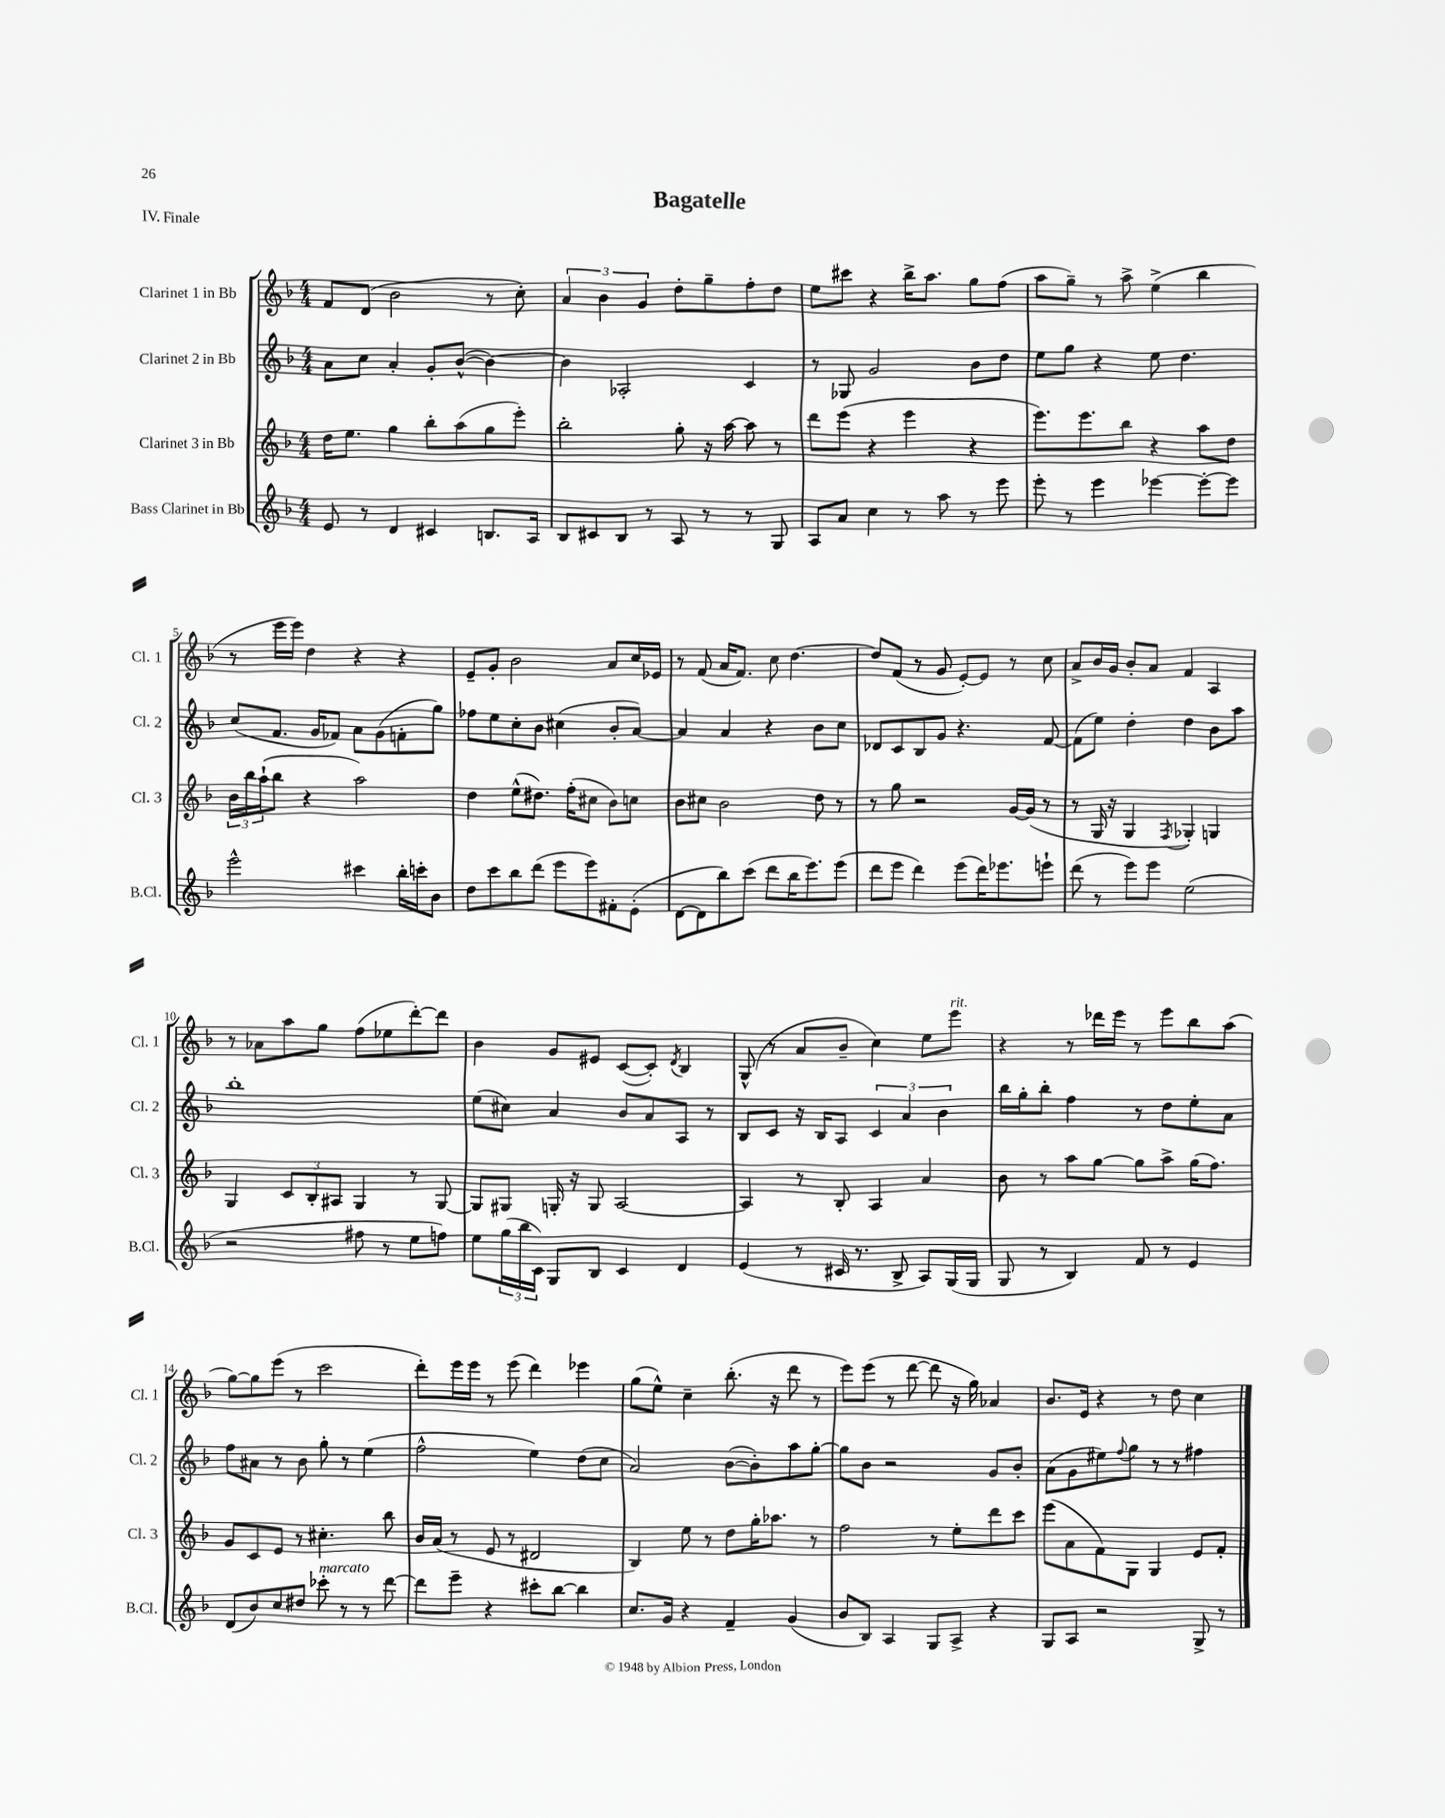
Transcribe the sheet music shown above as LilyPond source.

\header { title = "Bagatelle" piece = "IV. Finale" }
<<
\new StaffGroup <<
\new Staff = "s0" \with { instrumentName = "Clarinet 1 in Bb" shortInstrumentName = "Cl. 1" } {
    \clef treble \key f \major \numericTimeSignature \time 4/4
    f'8 d'8( bes'2 r8 c''8-.) |
    \tuplet 3/2 { a'4 bes'4 g'4 } d''8-. g''8-- f''8-. d''8 |
    e''8 cis'''8 r4 bes''16-> a''8. g''8 f''8( |
    a''8 g''8--) r8 a''8-> e''4->( bes''4 |
    r8 e'''16 e'''16) d''4 r4 r4 |
    e'8-- g'8-. bes'2 a'8 c''16 ees'16 |
    r8 f'8( a'16 f'8.) c''8 d''4.~ |
    d''8 f'8( r8 g'8 e'8~-.) e'8 r8 c''8 |
    a'8-> bes'16 g'16 bes'8-. a'8 f'4 a4 |
    r8 aes'8 a''8 g''8 f''8( ees''8 d'''8~-.) d'''8 |
    bes'4 g'8 eis'8 c'8~( c'8-.) \acciaccatura { d'8 } bes4 |
    g8-^( r8 a'8 bes'8-- c''4) e''8 e'''8^\markup { \italic "rit." } |
    r4 r8 des'''16 e'''16 r8 e'''8 bes''8 a''8( |
    g''8~) g''8 e'''8( r8 c'''2 |
    d'''8-.) e'''16 e'''16 r8 e'''8( d'''4) ees'''4 |
    g''8( e''8-^) c''4-- bes''8.-.( r16 d'''8 r8 |
    e'''8) e'''8( r8 d'''8~ d'''8 r16 g''16) aes'4 |
    bes'8. e'16 r4 r8 d''8 c''4 \bar "|." |
}
\new Staff = "s1" \with { instrumentName = "Clarinet 2 in Bb" shortInstrumentName = "Cl. 2" } {
    \clef treble \key f \major \numericTimeSignature \time 4/4
    a'8 c''8 a'4-. g'8-. bes'8~-^( bes'4~) |
    bes'4 aes2-. c'4 |
    r8 ges8 g'2 bes'8 d''8 |
    e''8 g''8 r4 e''8 d''4. |
    c''8( f'8. g'16 fes'8) a'8 g'8( f'8-. g''8) |
    fes''8 e''8 c''8-. bes'8 cis''4( bes'8-. a'8~) |
    a'4 a'4 r4 bes'8 c''8 |
    des'8 c'8 bes8 g'8 r4. f'8~ |
    f'8( e''8) d''4-. d''4 bes'8 a''8 |
    bes''1-. |
    e''8( cis''8) a'4 bes'8 a'8 a8 r8 |
    bes8 c'8 r16 bes16 a8 \tuplet 3/2 { c'4 a'4 bes'4 } |
    bes''16 g''16-. bes''8-. f''4 r8 d''8 e''8-. a'8 |
    f''8 ais'8 r8 bes'8 g''8-. r8 e''4( |
    f''2-^ e''4) d''8( c''8 |
    a'2) bes'8~( bes'8-.) a''8 g''8~-. |
    g''8 bes'8 r2 g'8 bes'8-. |
    a'8( g'8 eis''8) \appoggiatura { f''8 } g''8 r8 r8 fis''4 \bar "|." |
}
\new Staff = "s2" \with { instrumentName = "Clarinet 3 in Bb" shortInstrumentName = "Cl. 3" } {
    \clef treble \key f \major \numericTimeSignature \time 4/4
    d''16 e''8. g''4 bes''8-. a''8( g''8 e'''8-.) |
    bes''2-. g''8-. r16 a''16~ a''8 r8 |
    d'''8 e'''8( r4 e'''4 r4 |
    e'''8.) e'''8. bes''8 r4 a''8 d''8 |
    \tuplet 3/2 { bes'16 bes''16 a''16-!( } bes''8 r4 a''2) |
    d''4 e''8-^( dis''8.) f''16-.( cis''8 bes'8) c''8 |
    bes'8 cis''8 bes'2 d''8 r8 |
    r8 g''8 r2 g'16~ g'16( r8 |
    r8 g16 r16 g4 \acciaccatura { f8 } ges4-.) g4 |
    g4 \tuplet 3/2 { c'8 bes8-. ais8 } g4 r8 g8~ |
    g8 gis8 g16-. r16 g8 a2~ |
    a4 r8 bes8-. a4 a'4 |
    bes'8 r8 a''8 g''8~ g''8 a''8-> g''16( f''8.) |
    g'8 c'8 e'8 r8 cis''4.-. bes''8 |
    bes'16 a'16( r8 e'8 r8 dis'2 |
    bes4) e''8 r8 d''8 g''16-. aes''8. r8 |
    f''2 r8 e''8-. d'''8 c'''8 |
    e'''8( a'8 f'8) g8 g4 e'8 f'8-. \bar "|." |
}
\new Staff = "s3" \with { instrumentName = "Bass Clarinet in Bb" shortInstrumentName = "B.Cl." } {
    \clef treble \key f \major \numericTimeSignature \time 4/4
    e'8 r8 d'4 cis'4 b8. a16 |
    bes8 cis'8 bes8 r8 a8 r8 r8 g8 |
    a8 a'8 c''4 r8 a''8 r8 e'''8 |
    e'''8-. r8 e'''4 ees'''4~ ees'''8~-. ees'''8 |
    e'''2-^ cis'''4 bes''16-. c'''16-. bes'8 |
    d''8 c'''8 bes''8 d'''8( e'''8 e'''8) fis'8-. e'8-.( |
    d'8~ d'8 bes''8) c'''8( d'''8 bes''16 e'''8.) e'''8( |
    d'''8 e'''8 d'''4) e'''8( d'''16) ees'''8. e'''8-! |
    d'''8( r8 e'''8) e'''8 e''2( |
    r2 fis''8 r8 e''8 f''8) |
    e''8 \tuplet 3/2 { g''16( bes''16 c'16) } g8 bes8 c'4 d'4 |
    e'4( r8 cis'16 r8. bes8-> a8) g16( g16 |
    g8 r8 bes4) f'8 r8 e'4 |
    d'8( bes'8) c''8 dis''8 ces'''8-.^\markup { \italic "marcato" } r8 r8 d'''8~ |
    d'''8 e'''8-- r4 cis'''8-. bes''8~ bes''4 |
    c''8. g'16 r4 f'4-- g'4( |
    bes'8 bes8) a4 g8 a8-> r4 |
    g8 a8 r2 g8-> r8 \bar "|." |
}
>>
>>
